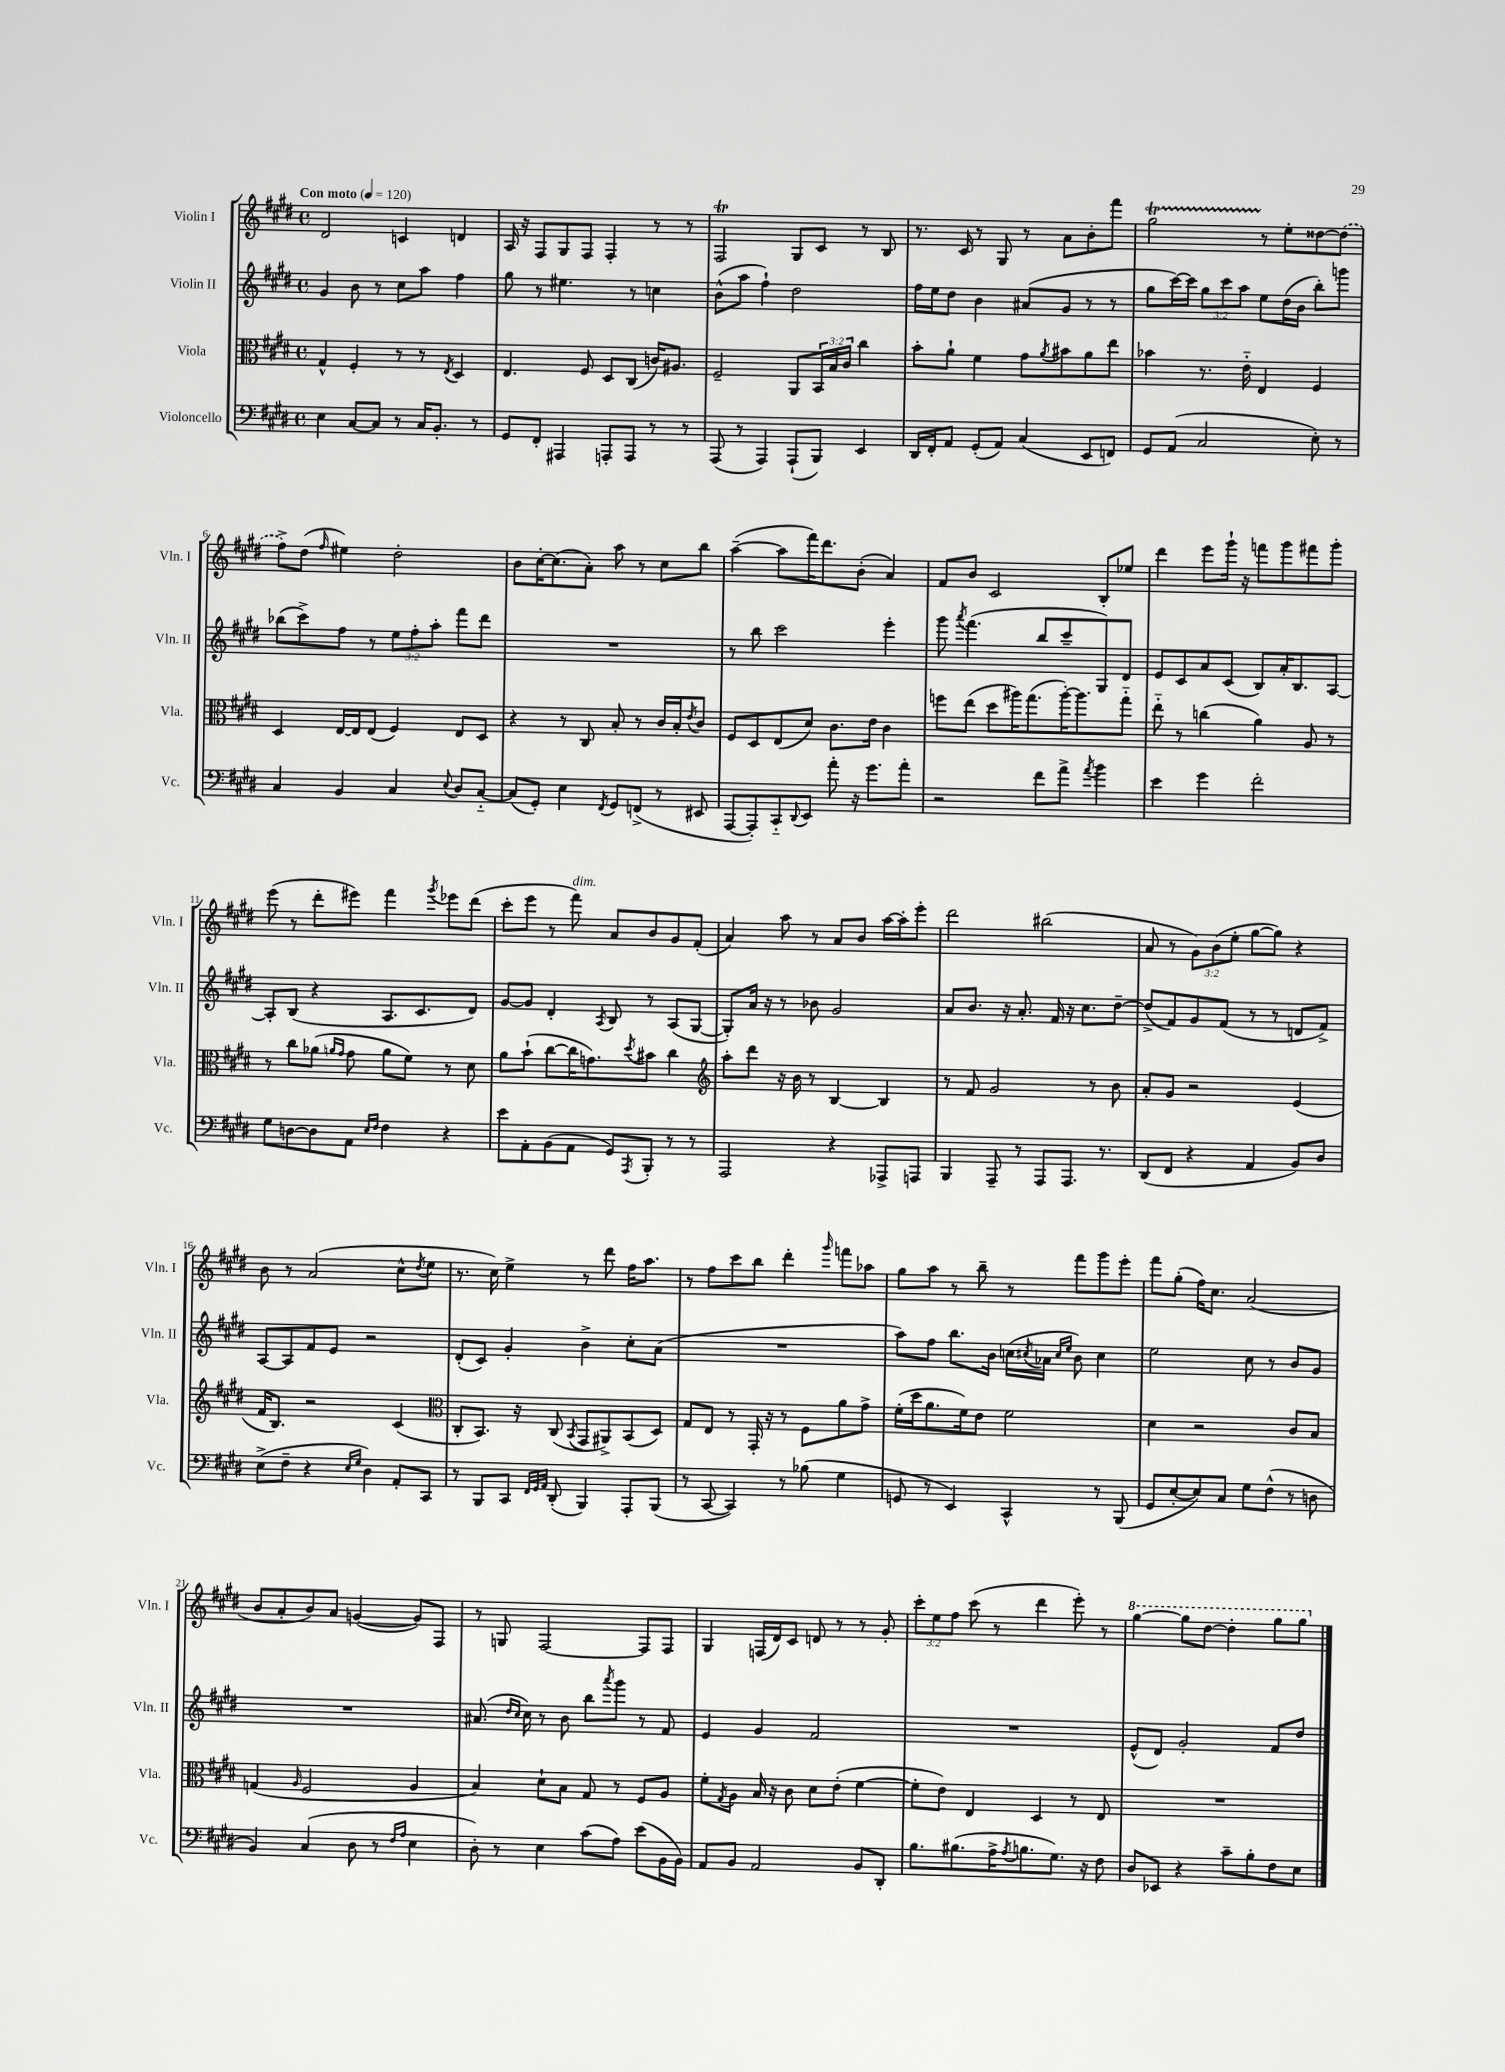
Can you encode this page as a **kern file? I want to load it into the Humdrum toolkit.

**kern	**kern	**kern	**kern
*part4	*part3	*part2	*part1
*staff4	*staff3	*staff2	*staff1
*I"Violoncello	*I"Viola	*I"Violin II	*I"Violin I
*I'Vc.	*I'Vla.	*I'Vln. II	*I'Vln. I
*clefF4	*clefC3	*clefG2	*clefG2
*k[f#c#g#d#]	*k[f#c#g#d#]	*k[f#c#g#d#]	*k[f#c#g#d#]
*M4/4	*M4/4	*M4/4	*M4/4
*met(c)	*met(c)	*met(c)	*met(c)
*MM120	*MM120	*MM120	*MM120
=1	=1	=1	=1
!	!	!	!LO:TX:a:B:t=Con moto
4E\	4G#^^/	4g#/	2d#/
[8C#/L	4F#'/	8b\	.
8C#/J]	.	8r	.
8r	8r	8cc#\L	4cn/
16C#/KL	8r	8aa\J	.
8.BB'/J	.	.	.
.	8qE/	.	.
.	4D#/	4ff#\	4dn/
8r	.	.	.
=2	=2	=2	=2
8GG#/L	4.E/	8gg#\	16A/
.	.	.	16r
8FF#'/J	.	8r	8F#/L
4AAA#X/	.	4.ee#X\	8G#/
.	8F#/	.	8F#/J
8AAAn'/L	8D#/L	.	4F#'/
8AAA/J	(8C#/J	8r	.
8r	16cn/KL)	4ccn\	8r
.	8.A#X/J	.	.
8r	.	.	8r
=3	=3	=3	=3
(8AAA/	2F#~/	(8b^^\L	2F#T/
8r	.	8aa\J	.
4AAA/)	.	4ff#`\)	.
(8AAA`/L	8AA/L	2dd#\	8G#/L
8BBB/J)	24BB/L	.	8c#/J
.	24B/	.	.
.	24c#/JJ	.	.
4EE/	4cc#\	.	8r
.	.	.	8B/
=4	=4	=4	=4
16DD#/LL	8b'\L	16ff#\LL	8.r
16FF#'/J	.	16ee\J	.
8AA/J	8a`\J	8dd#\J	.
.	.	.	16c#/
(8GG#'/L	4f#\	4b\	8r
8AA/J)	.	.	8G#/
(4C#/	8g#\L	(8a#X/L	8r
.	8qa/	.	.
.	8b#X\	8g#/J	8a\L
8EE/L	8a\	8r	8b'\
8FFn/J)	8ee\J	8r	8fff#\J
=5	=5	=5	=5
8GG#/L	4b-X\	8gg#\L	2gg#t\
(8AA/J	.	[16ccc#\L)	.
.	.	16ccc#\JJ]	.
2C#/	8.r	12gg#\L	.
.	.	12ccc#\	.
.	.	12aa\J	.
.	16e\	.	.
.	4E/	8ee\L	8r
.	.	(16dd#\L	8ee'\L
.	.	16b\JJ	.
8E'\)	4F#/	8bb'\L)	[8dd##X\
8r	.	8gggn\J	(8dd##\J]
!!LO:LB:g=z
=6	=6	=6	=6
4C#/	4D#/	(8bb-X\L	8ff#^\L)
.	.	8ccc#^\)	(8dd#\J
.	.	.	16qqff#/
4BB/	[16E/LL	8ff#\J	4ee#X\)
.	16E/J]	.	.
.	(8E/J	8r	.
4C#/	4F#/)	12ee\L	2dd#'\
.	.	12ff#'\	.
.	.	12aa'\J	.
8qqE/	.	.	.
8D#/L	8E/L	8fff#\L	.
[8C#/J	8D#/J	8ddd#\J	.
=7	=7	=7	=7
(8C#/L]	4r	1r	8b\L
8GG#'/J)	.	.	[16cc#'\K
.	.	.	(8.cc#\]
4E\	8r	.	.
.	8C#/	.	8a'\J)
8qFF#/	.	.	.
8GG#/L	8B'/	.	8aa\
(8FFn^/J	8r	.	8r
8r	16c#/LL	.	8cc#\L
.	16B'/J	.	.
.	8qe/	.	.
8EE#X/	8c#/J	.	8bb\J
=8	=8	=8	=8
[8AAA/L	8F#/L	8r	([4aa~\
8AAA'/])	8D#/	8bb\	.
8CC#/	(8E/	2ccc#\	8aa\L]
8qqDD#/	.	.	.
8EE/J	8d#/J)	.	16fff#\K)
.	.	.	8.ddd#\
8a'\	8.c#\L	.	.
16r	.	.	(8b'\J
8.g#\L	16e\Jk	.	.
.	4c#\	4eee'\	4a/)
8a'\J	.	.	.
=9	=9	=9	=9
2r	8ffn\L	8ggg#\	8f#/L
.	.	8qaaa/	.
.	(8ee\J	(4.fff#\	8b/J
.	8dd#\L	.	2c#/
.	16aa#X\K)	.	.
.	(8.gg#\	.	.
8f#\L	.	8bb/L	.
8a^\J	[16aa#'\K)	8ccc#~/	.
.	8.aa#\]	.	.
8qa/	.	.	.
4b\	.	8G#/)	8B'/L
.	8gg#\J	8d#/J	8ee-X/J
=10	=10	=10	=10
4e\	8ee\	8e/L	4ddd#\
.	8r	8c#/	.
4g#\	(4ccn\	8a/	8eee\L
.	.	(8c#/J	16ggg#`\Jk
.	.	.	16r
2f#'\	4a\)	8B/L)	8fffn\L
.	.	16a'/K	8ggg#\
.	.	8.B/	.
.	8A/	.	8fff#X\
.	8r	[8A/J	8ggg#'\J
!!LO:LB:g=z
=11	=11	=11	=11
8G#\L	8r	8A'/L]	(8eee\
[8Dn\	8cc#\L	(8B/J	8r
8D\]	(8a-X\J	4r	8ddd#'\L
.	16qqan/LL	.	.
.	16qqg#/JJ	.	.
8AA\J	8g#\	.	8eee#X\J)
16qqE/LL	.	.	.
16qqF#/JJ	.	.	.
4F#\	8a\L	8.A/L	4fff#\
.	8f#\J)	.	.
.	.	8.c#/	.
.	.	.	8qggg#/
4r	8r	.	8eee-X\L
.	8d#\	8d#/J)	(8ddd#\J
=12	=12	=12	=12
8e\L	8a\L	[8g#/L	8ccc#'\L
8AA'\	(8b`\J	8g#/J]	8eee\J
(8BB\	[8cc#\L	4d#'/	8r
!	!	!	!LO:TX:a:i:t=dim.
8AA\J	16cc#\K]	.	8fff#\)
.	8.gn\)	.	.
.	.	8qA/	.
8GG#/L)	.	8B/	8a/L
8qAAA/	8qdd#/	.	.
8BBB'/J	8b#X\J	8r	8b/
8r	4cc#\	(8A/L	8g#/
8r	.	[8G#/J	(8f#'/J
=13	=13	=13	=13
*	*clefG2	*	*
2AAA/	8aa'\L	8G#'/L])	4a/)
.	8ddd#\J	16a/Jk	.
.	.	16r	.
.	16r	8r	8aa\
.	16b\	.	.
.	8r	8b-X\	8r
4r	[4B/	2g#/	8a/L
.	.	.	8b/J
8AAA-X^/L	4B/]	.	[16aa\LL
.	.	.	16aa'\J]
8AAAn/J	.	.	8eee'\J
=14	=14	=14	=14
4BBB/	8r	8a/L	2ddd#\
.	8f#/	8.b/J	.
8AAA~/	2g#/	.	.
.	.	16r	.
8r	.	8.a'/	.
8AAA/L	.	.	(2bb#X\
.	.	16f#/	.
8.AAA/J	.	16r	.
.	.	8.cc#\L	.
.	8r	.	.
8.r	.	.	.
.	8b\	[8dd#~\J	.
=15	=15	=15	=15
(8DD#/L	8a'/L	(8dd#^/L]	8a/
8FF#/J	8g#/J	8f#/)	8r
4r	2r	8g#/	12g#\L)
.	.	.	(12b\
.	.	(8f#/J	.
.	.	.	12ee'\J
4AA/	.	8r	[8gg#\L
.	.	8r	8gg#\J])
8BB/L)	(4e/	8dn/L	4r
8D#/J	.	8f#^/J)	.
!!LO:LB:g=z
=16	=16	=16	=16
(8E^\L	16f#/KL	[8A/L	8b\
.	8.B/J)	.	.
8F#~\J	.	8A/]	8r
4r	2r	8f#/	(2a/
.	.	8e/J	.
16qqE/LL	.	.	.
16qqG#/JJ	.	.	.
4D#\)	.	2r	.
8AA'/L	(4c#/	.	8cc#^^\L
.	.	.	8qdd#/
8CC#/J	.	.	8ee\J
=17	=17	=17	=17
*	*clefC3	*	*
8r	8C#'/L	(8d#'/L	8.r
8BBB/L	8.BB/J)	8c#/J)	.
.	.	.	16cc#\)
8CC#/J	.	4g#'/	4ee^\
.	16r	.	.
32qqFF#/LLL	.	.	.
32qqGG#/	.	.	.
32qqAA/JJJ	.	.	.
(8DD#'/	(8C#/	.	.
.	8qBB/	.	.
4BBB/)	8GG#/L	4b^\	8r
.	8AA#X^/)	.	8ddd#\
8AAA'/L	(8BB/	8cc#'\L	16ff#\KL
.	.	.	8.aa\J
(8BBB/J	8D#/J)	(8a\J	.
=18	=18	=18	=18
8r	8G#/L	1r	8r
[8CC#/	8E/J	.	8ff#\L
4CC#/])	8r	.	8ccc#\
.	16GG#'/	.	8bb\J
.	16r	.	.
8r	8r	.	4ddd#'\
(8B-X\	8F#\L	.	.
.	.	.	16qqggg#/
4G#\	8a\	.	8fffn\L
.	8g#^\J	.	8aa-X\J
=19	=19	=19	=19
8GGn/	(16f#'\LL	8aa\L)	8gg#\L
.	16dd#\J	.	.
8r	8.a\	8ff#\J	8aa\J
4EE/)	.	8.bb\L	8r
.	16f#\k)	.	.
.	8e\J	.	8bb~\
.	.	16b\Jk	.
4CC#^^/	2f#\	(16ccn\LL	8r
.	.	8qcc#X/	.
.	.	16a-X\JJ	.
.	.	16qqcc#/LL	.
.	.	16qqee/JJ	.
.	.	8b\)	8fff#\L
8r	.	4cc#\	8ggg#\
(8BBB/	.	.	8eee'\J
=20	=20	=20	=20
8GG#/L	4d#\	2ee\	8fff#\L
[8E'/	.	.	(8gg#'\J
8E/])	2r	.	16ff#\KL)
.	.	.	8.cc#\J
8C#/J	.	.	.
8G#\L	.	8cc#\	(2a/
(8F#^^\J	.	8r	.
8r	8c#/L	8b/L	.
8Dn\	8B/J	8g#/J	.
!!LO:LB:g=z
=21	=21	=21	=21
4BB/)	(4Gn/	1r	8b/L
.	.	.	8a'/
.	16qqA/	.	.
(4C#/	2F#/	.	8b/)
.	.	.	8a/J
8D#\	.	.	([4gn/
8r	.	.	.
16qqF#/LL	.	.	.
16qqA/JJ	.	.	.
4E\	4A/	.	8g/L])
.	.	.	8F#/J
=22	=22	=22	=22
8D#'\)	4B/)	(8.a#X/	8r
8r	.	.	8Gn/
.	.	16qqdd#/LL	.
.	.	16qqcc#/JJ	.
.	.	16cc#\)	.
4E\	8d#`\L	8r	[2F#/
.	8B\J	8b\	.
(8c#\L	8G#/	8bb\L	.
.	.	8qaaa/	.
8A\J)	8r	8ggg#\J	.
(8e\L	8F#/L	8r	8F#/L]
16BB\L	8A/J	8f#/	8F#/J
16BB\JJ)	.	.	.
=23	=23	=23	=23
8AA/L	8f#'\L	4e/	4G#/
.	8qG#/	.	.
8BB/J	8A\J	.	.
2AA/	16B/	4g#/	(16Fn/LL
.	16r	.	16d#/J)
.	8c#\	.	8c#/J
.	8d#\L	2f#/	8dn/
.	(8e'\J	.	8r
8BB/L	[4f#\	.	8r
8DD#'/J	.	.	8g#'/
=24	=24	=24	=24
8.B\L	8f#'\L]	1r	12ccc#'\L
.	.	.	12ee\
.	8e\J)	.	.
.	.	.	12ff#\J
(8.B#X\	.	.	.
.	4E/	.	(8ccc#\
16A^\K	.	.	8r
8qA/	.	.	.
8.Bn\	.	.	.
.	4D#/	.	4ddd#\
8.G#\J)	.	.	.
.	8r	.	8eee'\)
16r	.	.	.
8F#\	8E/	.	8r
=25	=25	=25	=25
*	*	*	*8va
8D#/L	1r	(8e^^/L	[4ggg#\
8EE-X/J	.	8d#/J)	.
4r	.	2g#'/	8ggg#\L]
.	.	.	[8ddd#\J
8c#~\L	.	.	4ddd#'\]
8B'\	.	.	.
8F#\	.	8f#/L	8ggg#\L
8E\J	.	8dd#/J	8ggg#\J
*	*	*	*X8va
==	==	==	==
*-	*-	*-	*-
